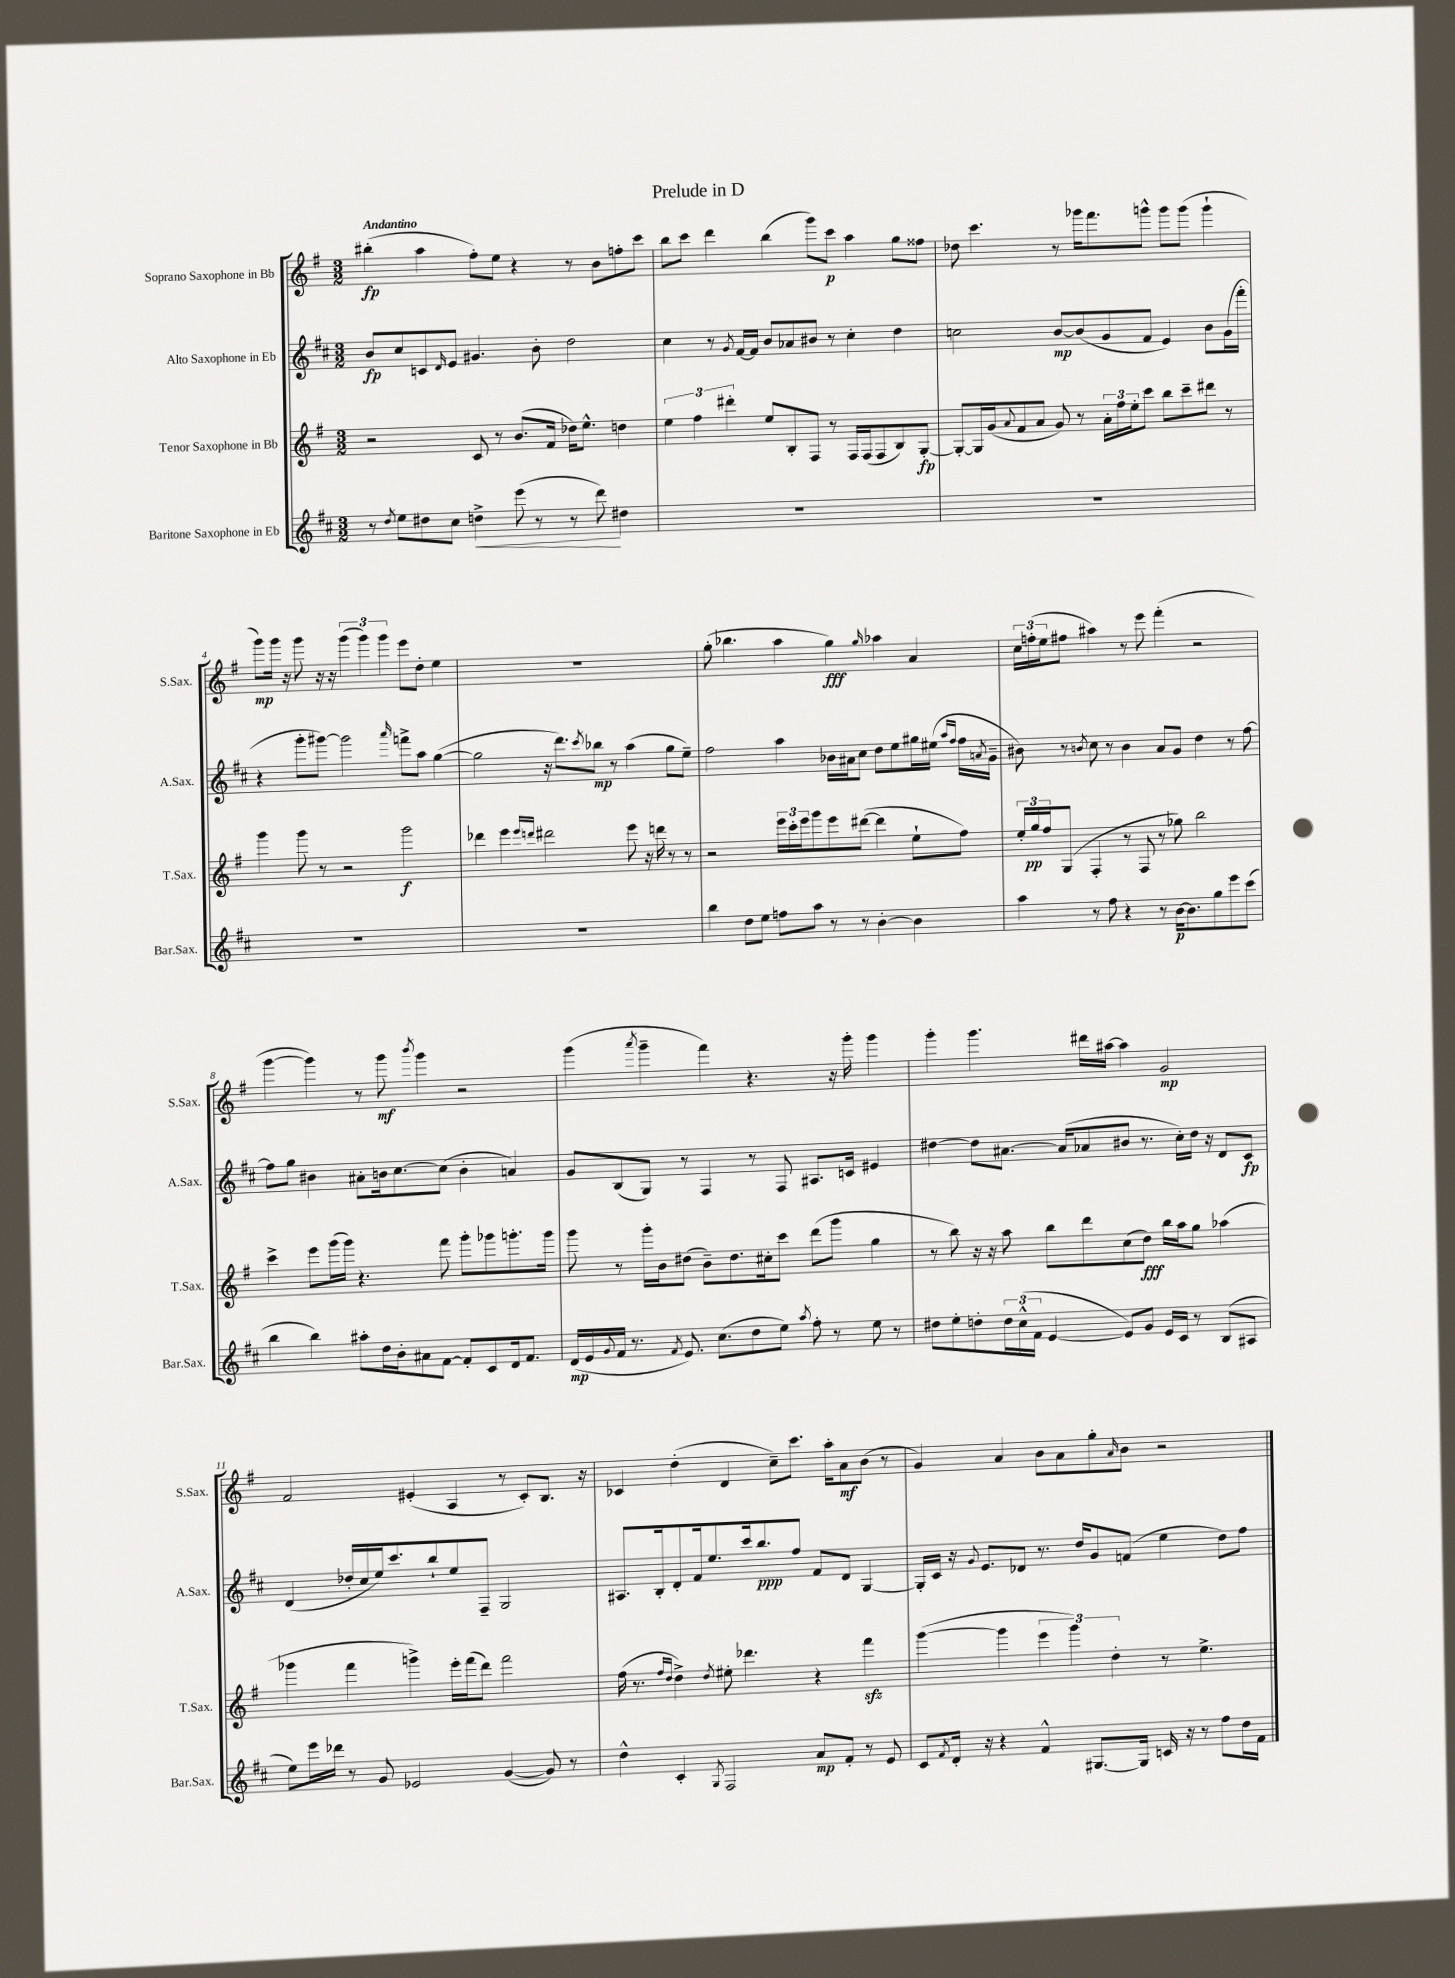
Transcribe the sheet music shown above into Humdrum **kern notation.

**kern	**kern	**kern	**kern
*staff4	*staff3	*staff2	*staff1
*clefG2	*clefG2	*clefG2	*clefG2
*k[f#c#]	*k[f#]	*k[f#c#]	*k[f#]
*M3/2	*M3/2	*M3/2	*M3/2
8r	2r	8b	(4bb#'
8qdd	.	.	.
8ee	.	8cc#	.
8dd#	.	8c	4aa
.	.	16qqd	.
8cc#	.	8e	.
4dd^	8c	4.g#	8ff#')
.	8r	.	8ee
(8eee	(8.b	.	4r
8r	.	8b'	.
.	16f#	.	.
8r	16dd-)	2dd	8r
.	8.ee^^	.	.
8ddd)	.	.	8b
4dd#	4dd	.	8ff'
.	.	.	8ccc
=	=	=	=
1.r	6ee	4cc#	8bb
.	.	.	8ccc
.	6ff#	.	.
.	.	8r	4ddd
.	6ddd#'	.	.
.	.	8qg	.
.	.	[16f#	.
.	.	16f#]	.
.	8ee	8b	(4bb
.	8B'	8a-	.
.	8F#	8b#	8ggg)
.	8r	8r	8ccc
.	16F#	4cc#'	4aa
.	(16F#	.	.
.	8F#	.	.
.	8B)	4dd	8gg
.	[8G'	.	8ff##
=	=	=	=
1.r	8G'_	2cc	8dd-
.	16G]	.	4.ccc
.	(16g	.	.
.	8qqa	.	.
.	8f#	.	.
.	8a	.	.
.	8g)	[8b	8r
.	8r	(8b]	16ggg-
.	.	.	8.fff#
.	24a'	8g	.
.	24ff#	.	.
.	24ee'	.	.
.	8ccc	8f#	8ggg^^
.	8bb	4e)	8ggg
.	8ccc~	.	(8ggg
.	8ddd#	8b	4ggg`
.	8r	(16g	.
.	.	16fff#'	.
=	=	=	=
1.r	4ggg	4r	8ggg)
.	.	.	16ggg
.	.	.	16r
.	8ggg	8ggg'	8ggg
.	8r	[8ggg#)	16r
.	.	.	16r
.	2r	2ggg#]	(6ggg
.	.	.	6ggg)
.	.	.	6ggg
.	.	16qqaaa	.
.	2ggg	8fff^	8eee
.	.	8aa	8dd'
.	.	([4gg	4ee
=	=	=	=
1.r	4ddd-	2gg]	1.r
.	4eee	.	.
.	16qqeee	.	.
.	16qqddd	.	.
.	2ddd#	16r	.
.	.	8.ddd)	.
.	.	8qccc#	.
.	.	8bb-	.
.	.	8r	.
.	8eee	(4aa	.
.	16r	.	.
.	16ddd	.	.
.	8r	8gg	.
.	8r	8ee~)	.
=	=	=	=
4bb	2r	2ff#	(8gg'
.	.	.	4.bb-
8dd	.	.	.
8ee	.	.	.
8ff	24eee	4aa	4aa
.	24ccc'	.	.
.	24eee	.	.
8aa	8ggg	.	.
8r	8eee	16b-	4gg)
.	.	16a#	.
8r	([8ddd#	8cc#	.
.	.	.	16qqgg
[4b'	4ddd#]	8dd	4aa-
.	.	8ee	.
4b]	8ee`	16gg#	4a
.	.	(16ee#	.
.	.	16qqaa	.
.	.	16qqff#	.
.	8ff#)	16ff#	.
.	.	8qa	.
.	.	16g~	.
=	=	=	=
4aa	24ee'	8b#)	24cc
.	24gg	.	(24ff'
.	24ff#	.	24ee
.	(8G	8r	8ff#
.	.	8qb	.
8r	4F#'	8cc#	4aa#)
8ff#	.	8r	.
4r	8r	4b	8r
.	8F#	.	8eee
8r	8r	8a	(4fff#'
[16b	8gg-)	8g	.
8.b]	.	.	.
.	2bb	4dd	2r
8gg	.	.	.
8eee	.	8r	.
(8ccc#	.	[8ff#	.
=	=	=	=
4bb	4ccc^	8ff#]	[4ggg
.	.	8gg	.
4bb)	8eee	4b#	4ggg])
.	(16ggg	.	.
.	16ggg)	.	.
8aa#'	4.r	8a#'	8r
16dd	.	16b	8ggg
16b'	.	[8.cc#	.
.	.	.	8qbbb
8a#	.	.	4ggg
[8f#	8fff#	(8cc#]	.
8f#']	8ggg'	4b'	2r
8c#	8ggg-	.	.
16d	8.ggg'	4a)	.
8.f#	.	.	.
.	16ggg	.	.
=	=	=	=
(16d	8ggg	8g	(4ggg
16e	.	.	.
8qqg	.	.	.
16f#	8r	(8B	.
8.r	.	.	.
.	.	.	8qaaa
.	16ggg'	8G)	4ggg~
.	16b	.	.
8qf#	.	.	.
8.e)	(8dd#	8r	.
.	8b~)	4F#	4fff#)
(8.cc#	.	.	.
.	8.dd#	.	.
8dd	.	8r	4.r
.	16cc#'	.	.
8ee)	8ccc	8F#	.
8qaa	.	.	.
8ff#'	(8ddd	8.A#	.
8r	8ggg	.	16r
.	.	16c	16ggg'
8ee	4gg	4e#	4ggg
8r	.	.	.
=	=	=	=
8dd#	8r	[4dd#	4ggg'
8ee'	8bb)	.	.
8dd'	16r	8dd#]	4.ggg
.	16r	.	.
24dd	8aa	[8.a#	.
(24cc#^^	.	.	.
24f#	.	.	.
[4e	8bb	.	.
.	.	(16a#]	.
.	8ddd	8a-	16ddd#
.	.	.	[16aa#
8e])	(8cc	8b#	4aa#]
8g	8dd)	8.r	.
16e	16bb	.	2g
16c#	16aa	16cc#')	.
8r	8gg	16dd#	.
.	.	16r	.
(8B	(4aa-	8d	.
8A#	.	8c#	.
=	=	=	=
8ee)	4ggg-	(4d	2f#
16eee	.	.	.
16ddd-	.	.	.
8r	4fff#	16dd-'	.
.	.	16cc#	.
8g	.	16ee)	.
.	.	8.ccc#	.
2e-	4ggg^)	.	(4e#'
.	.	8bb`	.
.	16eee'	8ee	4A
.	(16fff#	.	.
.	8ddd)	8F#~	.
([4g	2fff#	2G	8r
.	.	.	8c')
8g])	.	.	8.B
8r	.	.	.
.	.	.	16r
=	=	=	=
4dd^^	(16ff#	8.A#	4c-
.	8.r	.	.
.	.	16B'	.
.	16qqff#	.	.
.	16qqdd	.	.
4c#'	4dd^)	8d'	(4dd'
.	.	16f#	.
.	.	8.ee	.
8qG	8qdd	.	.
2F#	8ee#'	.	4d
.	4.ddd-	16ccc#	.
.	.	8.bb	.
.	.	.	8cc~)
.	.	8ff#	8.ccc
8a	4r	8f#	.
.	.	.	16aa'
8f#'	.	8d	8a
8r	4fff#	[4G	(8b
8e	.	.	8r
=	=	=	=
8c#	([4ggg	16G']	4g)
.	.	16c#	.
8qf#	.	.	.
16d'	.	16r	.
.	.	8qqg	.
16r	.	8.e	.
4r	4ggg]	.	4a
.	.	8d-	.
4f#^^	6eee	8.r	8b
.	.	.	8a
.	6ggg)	.	.
.	.	16dd	.
[8.G#	.	8g	8gg'
.	6dd'	.	.
.	.	.	16qqa
.	.	(8f	8b
16G#]	.	.	.
16c	8r	4ee	2r
16r	.	.	.
8r	4.ee^	.	.
8ff#	.	8dd)	.
16dd	.	8ff#	.
16f#	.	.	.
==	==	==	==
*-	*-	*-	*-
